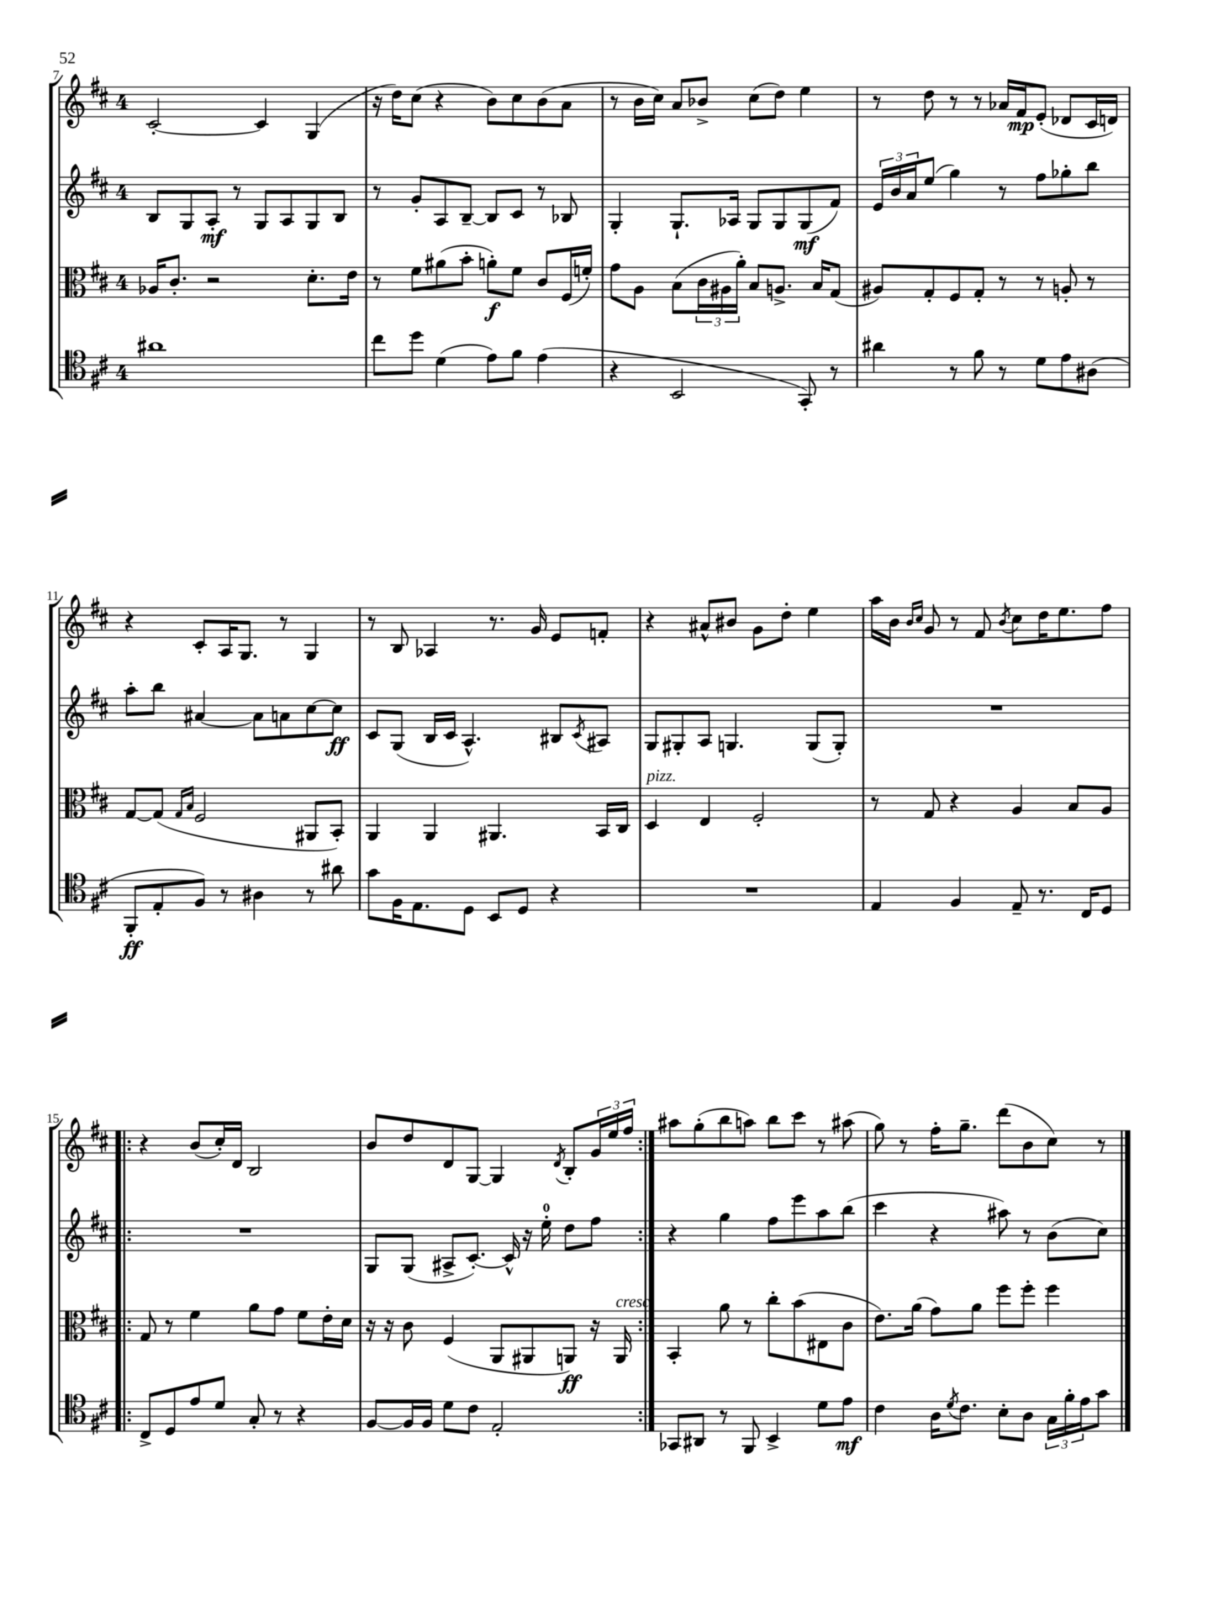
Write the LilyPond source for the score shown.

<<
\new StaffGroup <<
\new Staff = "s0" {
    \clef treble \key d \major \once \override Staff.TimeSignature.style = #'single-digit \time 4/4
    cis'2~-. cis'4 g4( |
    r16 d''16) cis''8( r4 b'8) cis''8 b'8( a'8 |
    r8 b'16 cis''16) a'8 bes'8-> cis''8( d''8) e''4 |
    r8 d''8 r8 r8 aes'16 fis'16\mp e'8-.( des'8 cis'16 d'16) |
    r4 cis'8-. a16 g8. r8 g4 |
    r8 b8 aes4 r8. g'16 e'8 f'8-. |
    r4 ais'8-^ bis'8 g'8 d''8-. e''4 |
    a''16 b'16 \grace { b'16 cis''16 } g'8 r8 fis'8 \acciaccatura { b'8 } cis''8 d''16 e''8. fis''8 |
    \repeat volta 2 { r4 b'8( cis''16-.) d'16 b2 |
    b'8 d''8 d'8 g8~ g4 \acciaccatura { d'8 } b8-. \tuplet 3/2 { g'16 e''16 fis''16 } | }
    ais''8 g''8-.( b''8 a''8) b''8 cis'''8 r8 ais''8( |
    g''8) r8 fis''16-. g''8.-- d'''8( b'8 cis''8) r8 \bar "|." |
}
\new Staff = "s1" {
    \clef treble \key d \major \once \override Staff.TimeSignature.style = #'single-digit \time 4/4
    b8 g8 a8-.\mf r8 g8 a8 g8 b8 |
    r8 g'8-. a8 b8~-- b8 cis'8 r8 bes8 |
    g4-. g8.-! aes16 g8 g8 g8\mf( fis'8) |
    \tuplet 3/2 { e'16 b'16 a'16 } e''8( g''4) r8 fis''8 ges''8-. b''8 |
    a''8-. b''8 ais'4~ ais'8 a'8 cis''8~ cis''8\ff |
    cis'8 g8( b16 cis'16 a4.-^) bis8 \acciaccatura { cis'8 } ais8 |
    g8 gis8-. a8 g4. g8( g8-.) |
    R1 |
    \repeat volta 2 { R1 |
    g8 g8( ais8-> cis'8.~-.) cis'16-^ r16 e''16-0-. d''8 fis''8 | }
    r4 g''4 fis''8 e'''8 a''8 b''8( |
    cis'''4 r4 ais''8) r8 b'8( cis''8) \bar "|." |
}
\new Staff = "s2" {
    \clef alto \key d \major \once \override Staff.TimeSignature.style = #'single-digit \time 4/4
    aes16 cis'8.-. r2 d'8.-. e'16 |
    r8 fis'8 ais'8( b'8-. a'8-.\f) fis'8 cis'8 fis16( f'16-.) |
    g'8 a8 b8( \tuplet 3/2 { cis'16 ais16 a'16-.) } b8 a8.-> b16 g8( |
    ais8) g8-. fis8 g8-. r8 r8 a8-. r8 |
    g8~ g8( \grace { g16 b16 } fis2 ais,8 b,8-.) |
    a,4 a,4 ais,4. b,16 cis16 |
    d4^\markup { \italic "pizz." } e4 fis2-. |
    r8 g8 r4 a4 b8 a8 |
    \repeat volta 2 { g8 r8 fis'4 a'8 g'8 fis'8 e'16-. d'16 |
    r16 r16 cis'8 fis4( a,8 ais,8 a,8\ff) r16 a,16^\markup { \italic "cresc." } | }
    b,4-. a'8 r8 cis''8-. b'8( eis8 cis'8 |
    e'8.) a'16( g'8) a'8 fis''8 fis''8-. fis''4 \bar "|." |
}
\new Staff = "s3" {
    \clef tenor \key d \major \once \override Staff.TimeSignature.style = #'single-digit \time 4/4
    ais'1 |
    cis''8 d''8 d'4( e'8) fis'8 e'4( |
    r4 b,2 g,8-.) r8 |
    ais'4 r8 fis'8 r8 d'8 e'8 ais8( |
    fis,8-.\ff e8-. fis8) r8 ais4 r8 ais'8 |
    g'8 fis16 e8. d8 b,8 d8 r4 |
    R1 |
    e4 fis4 e8-- r8. cis16 d8 |
    \repeat volta 2 { cis8-> d8 e'8 d'8 g8-. r8 r4 |
    fis8~ fis16 fis16 d'8 cis'8 e2-. | }
    ges,8 ais,8 r8 fis,8 b,4-> d'8 e'8\mf |
    cis'4 a16 \acciaccatura { d'8 } cis'8. b8-. a8 \tuplet 3/2 { g16 fis'16-. e'16 } g'8 \bar "|." |
}
>>
>>
\layout { \context { \Score currentBarNumber = #7 } }
